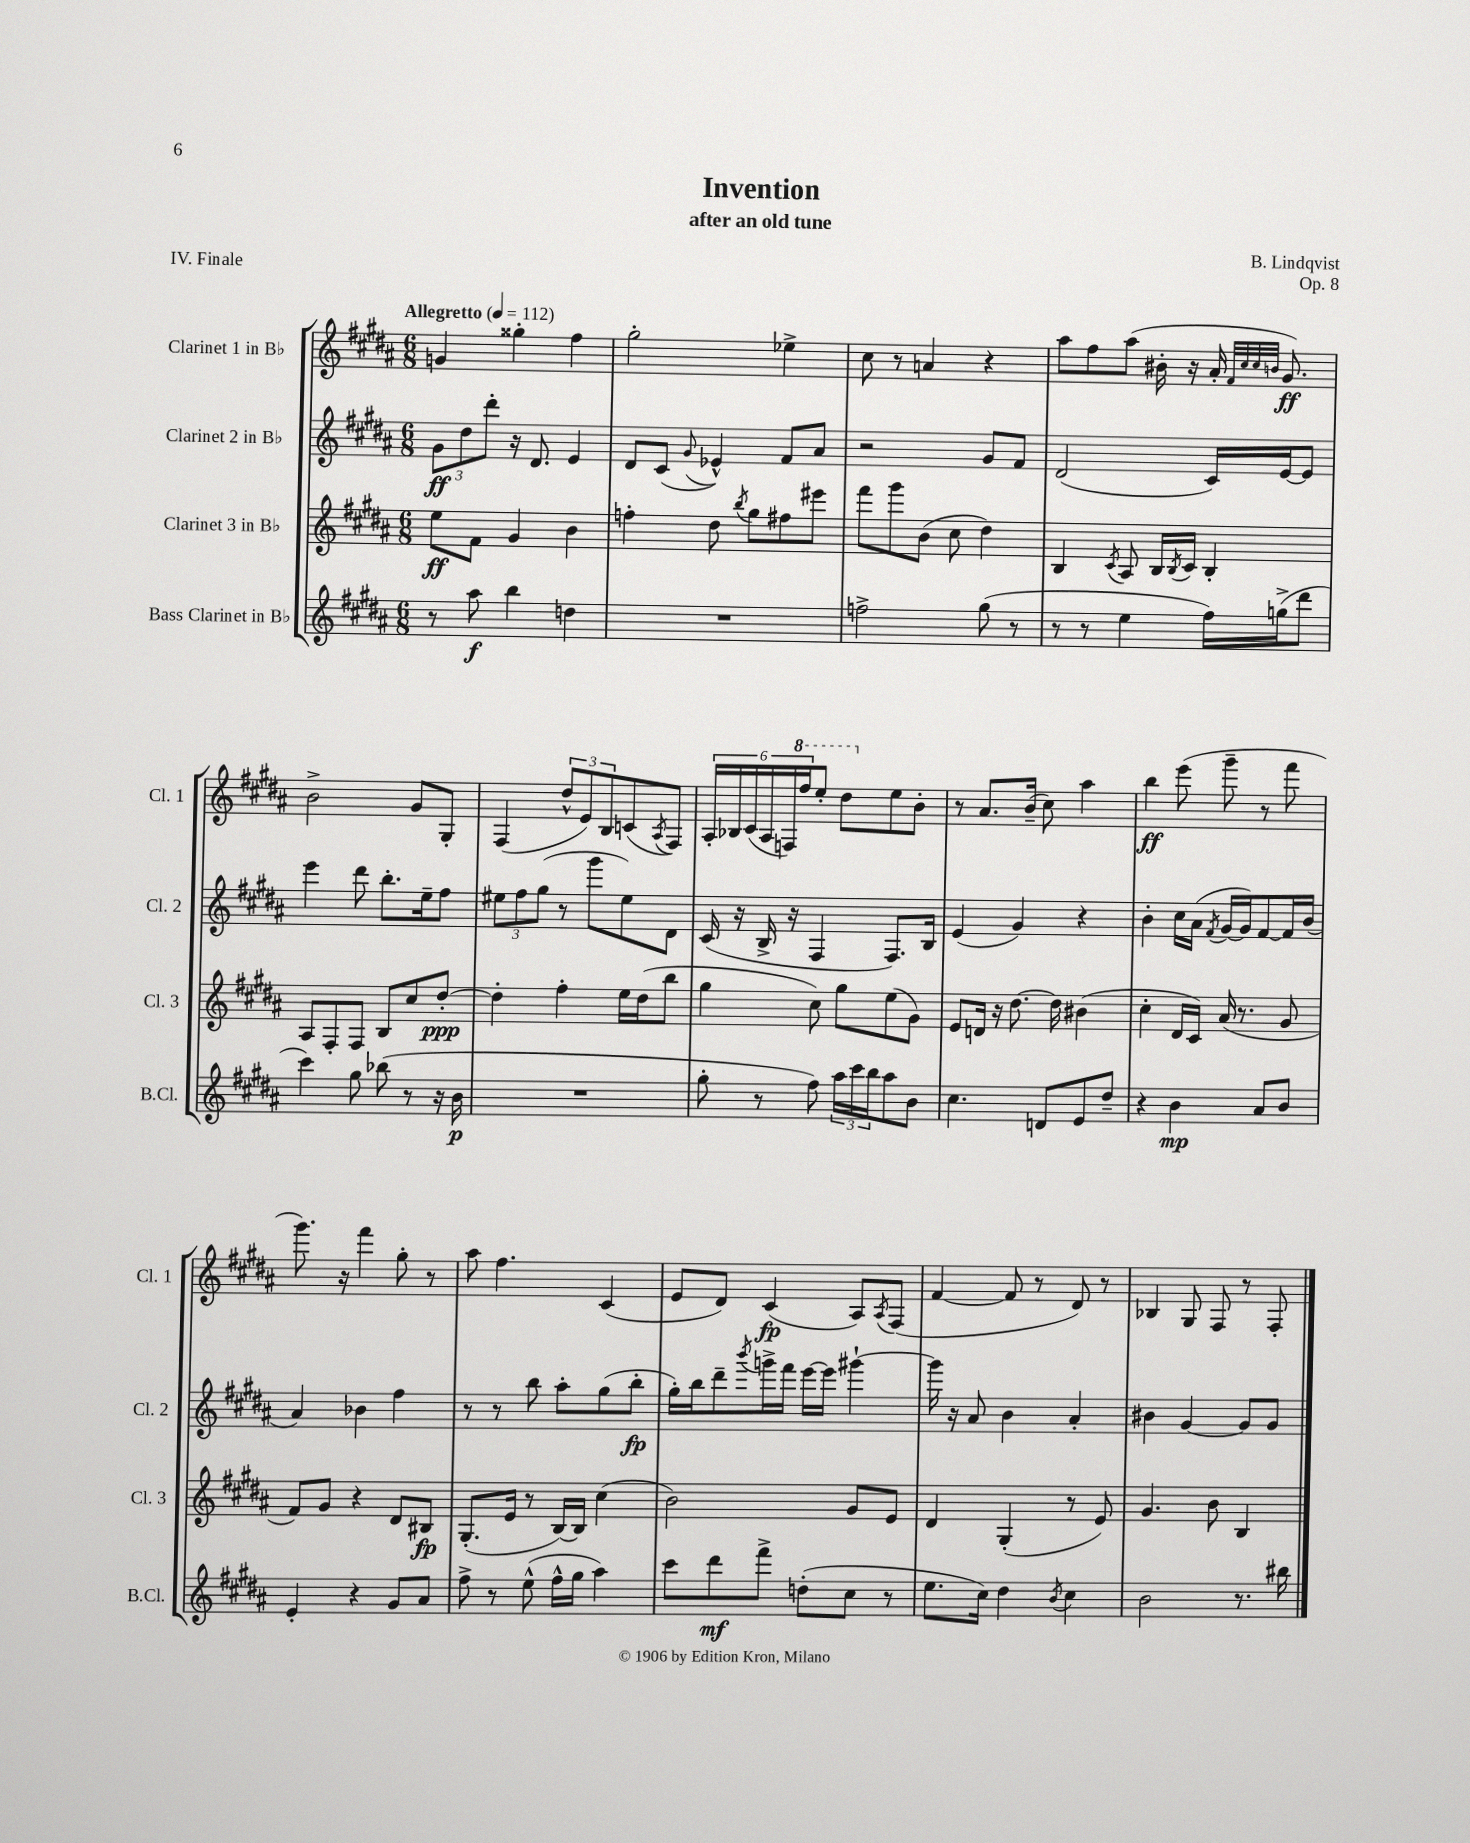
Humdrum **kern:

**kern	**dynam	**kern	**dynam	**kern	**dynam	**kern	**dynam
*part4	*part4	*part3	*part3	*part2	*part2	*part1	*part1
*staff4	*staff4	*staff3	*staff3	*staff2	*staff2	*staff1	*staff1
*I"Bass Clarinet in B♭	*	*I"Clarinet 3 in B♭	*	*I"Clarinet 2 in B♭	*	*I"Clarinet 1 in B♭	*
*I'B.Cl.	*	*I'Cl. 3	*	*I'Cl. 2	*	*I'Cl. 1	*
*clefG2	*	*clefG2	*	*clefG2	*	*clefG2	*
*k[f#c#g#d#a#]	*	*k[f#c#g#d#a#]	*	*k[f#c#g#d#a#]	*	*k[f#c#g#d#a#]	*
*M6/8	*	*M6/8	*	*M6/8	*	*M6/8	*
*MM112	*	*MM112	*	*MM112	*	*MM112	*
=1	=1	=1	=1	=1	=1	=1	=1
!	!	!	!	!	!	!LO:TX:a:B:t=Allegretto	!
8r	.	8ee\L	ff	12g#\L	ff	4gn/	.
.	.	.	.	12dd#\	.	.	.
8aa#\	f	8f#\J	.	.	.	.	.
.	.	.	.	12ddd#'\J	.	.	.
4bb\	.	4g#/	.	16r	.	4gg##X'\	.
.	.	.	.	8.d#/	.	.	.
4ddn\	.	4b\	.	4e/	.	4ff#\	.
=2	=2	=2	=2	=2	=2	=2	=2
2.r	.	4ffn'\	.	8d#/L	.	2gg#'\	.
.	.	.	.	(8c#/J	.	.	.
.	.	.	.	8qqg#/	.	.	.
.	.	8dd#\	.	4e-X^^/)	.	.	.
.	.	8qbb/	.	.	.	.	.
.	.	8gg#\L	.	.	.	.	.
.	.	8ff#X\	.	8f#/L	.	4ee-X^\	.
.	.	8eee#X\J	.	8a#/J	.	.	.
=3	=3	=3	=3	=3	=3	=3	=3
2ffn^\	.	8fff#\L	.	2r	.	8cc#\	.
.	.	8ggg#\	.	.	.	8r	.
.	.	(8b\J	.	.	.	4an/	.
.	.	8cc#\	.	.	.	.	.
(8gg#\	.	4dd#\)	.	8g#/L	.	4r	.
8r	.	.	.	8f#/J	.	.	.
=4	=4	=4	=4	=4	=4	=4	=4
8r	.	4B/	.	(2d#/	.	8aa#\L	.
8r	.	.	.	.	.	8ff#\	.
.	.	8qc#/	.	.	.	.	.
4ee\	.	8A#/	.	.	.	(8aa#\J	.
.	.	16B/LL	.	.	.	16b#X'\	.
.	.	8qB/	.	.	.	.	.
.	.	16c#/JJ	.	.	.	16r	.
16ff#\LL)	.	4B'/	.	16c#/LL)	.	16a#'/	.
.	.	.	.	.	.	32qqf#/LLL	.
.	.	.	.	.	.	32qqcc#/	.
.	.	.	.	.	.	32qqcc#/	.
.	.	.	.	.	.	32qqbn/JJJ	.
(16ggn^\J	.	.	.	[16e/J	.	8.g#/)	ff
8ddd#\J	.	.	.	8e/J]	.	.	.
!!LO:LB:g=z
=5	=5	=5	=5	=5	=5	=5	=5
4ccc#\)	.	8A#/L	.	4eee\	.	2b^\	.
.	.	8F#'/	.	.	.	.	.
8gg#\	.	8F#/J	.	8ddd#\	.	.	.
(8bb-X\	.	8B/L	.	8.bb'\L	.	.	.
8r	.	8cc#/	.	.	.	8g#/L	.
.	.	.	.	16ee~\k	.	.	.
16r	.	[8dd#'/J	ppp	8ff#\J	.	8G#'/J	.
16b\	p	.	.	.	.	.	.
=6	=6	=6	=6	=6	=6	=6	=6
2.r	.	4dd#'\]	.	12ee#X\L	.	(4F#/	.
.	.	.	.	12ff#\	.	.	.
.	.	.	.	(12gg#\J	.	.	.
.	.	4ff#'\	.	8r	.	12dd#^^/L	.
.	.	.	.	.	.	12e/)	.
.	.	.	.	8ggg#\L	.	.	.
.	.	.	.	.	.	12B/	.
.	.	16ee\LL	.	8ee#\)	.	(8cn/	.
.	.	(16dd#\J	.	.	.	.	.
.	.	.	.	.	.	8qA#/	.
.	.	8bb\J	.	8d#\J	.	8F#/J)	.
=7	=7	=7	=7	=7	=7	=7	=7
8gg#'\	.	4gg#\	.	(16c#/	.	24A#'/LL	.
.	.	.	.	.	.	24B-X/	.
.	.	.	.	16r	.	.	.
.	.	.	.	.	.	(24c#/	.
8r	.	.	.	16B^/	.	24A#/	.
.	.	.	.	.	.	24Fn/)	.
.	.	.	.	16r	.	.	.
*	*	*	*	*	*	*8va	*
.	.	.	.	.	.	24fff#/J	.
8ff#\)	.	8cc#\)	.	4F#/	.	8eee'/J	.
24aa#\LL	.	8gg#\L	.	.	.	8ddd#\L	.
24ccc#\	.	.	.	.	.	.	.
24bb\J	.	.	.	.	.	.	.
*	*	*	*	*	*	*X8va	*
8aa#\	.	(8ee\	.	8.F#/L)	.	8ee\	.
8b\J	.	8g#\J)	.	.	.	8b'\J	.
.	.	.	.	16B/Jk	.	.	.
=8	=8	=8	=8	=8	=8	=8	=8
4.cc#\	.	8e/L	.	(4e/	.	8r	.
.	.	16dn/Jk	.	.	.	8.a#/L	.
.	.	16r	.	.	.	.	.
.	.	[8.dd#\	.	4g#/)	.	.	.
.	.	.	.	.	.	(16b~/Jk	.
8dn/L	.	.	.	.	.	8cc#\)	.
.	.	16dd#\]	.	.	.	.	.
8e/	.	(4b#X\	.	4r	.	4aa#\	.
8dd#~/J	.	.	.	.	.	.	.
=9	=9	=9	=9	=9	=9	=9	=9
4r	.	4cc#'\	.	4b'\	.	4bb\	ff
4b\	mp	16d#/LL	.	16cc#\LL	.	(8eee\	.
.	.	16c#/JJ)	.	(16a#\JJ	.	.	.
.	.	.	.	8qf#/	.	.	.
.	.	(16a#/	.	[16g#/LL	.	8ggg#~\	.
.	.	8.r	.	16g#/J])	.	.	.
8a#/L	.	.	.	[8f#/	.	8r	.
8b/J	.	8g#/	.	16f#/L]	.	8fff#\	.
.	.	.	.	(16b/JJ	.	.	.
!!LO:LB:g=z
=10	=10	=10	=10	=10	=10	=10	=10
4e'/	.	8f#/L)	.	4a#/)	.	8.ggg#\)	.
.	.	8g#/J	.	.	.	.	.
.	.	.	.	.	.	16r	.
4r	.	4r	.	4b-X\	.	4fff#\	.
8g#/L	.	8d#/L	.	4ff#\	.	8gg#'\	.
8a#/J	.	8B#X/J	fp	.	.	8r	.
=11	=11	=11	=11	=11	=11	=11	=11
8ff#^\	.	(8.G#'/L	.	8r	.	8aa#\	.
8r	.	.	.	8r	.	4.ff#\	.
.	.	16e/Jk	.	.	.	.	.
(8ee^^\	.	8r	.	8bb\	.	.	.
16ff#^^\LL	.	[16B/LL)	.	8aa#'\L	.	.	.
16gg#\JJ	.	16B/JJ]	.	.	.	.	.
4aa#\)	.	(4cc#\	.	(8gg#\	.	(4c#/	.
.	.	.	.	8bb'\J	fp	.	.
=12	=12	=12	=12	=12	=12	=12	=12
8ccc#\L	.	2b\)	.	16gg#'\LL)	.	8e/L	.
.	.	.	.	16bb\J	.	.	.
8ddd#\	mf	.	.	8ddd#~\	.	8d#/J)	.
.	.	.	.	8qbbb/	.	.	.
8fff#^\J	.	.	.	16gggn^\L	.	(4c#/	fp
.	.	.	.	16fff#\JJ	.	.	.
(8ddn'\L	.	.	.	[16eee\LL	.	.	.
.	.	.	.	16eee\JJ]	.	.	.
8cc#\J	.	8g#/L	.	[4ggg#X`\	.	8A#/L)	.
.	.	.	.	.	.	8qA#/	.
8r	.	8e/J	.	.	.	(8F#/J	.
=13	=13	=13	=13	=13	=13	=13	=13
8.ee\L	.	4d#/	.	16ggg#\]	.	[4f#/	.
.	.	.	.	16r	.	.	.
.	.	.	.	8a#/	.	.	.
16cc#\Jk)	.	.	.	.	.	.	.
4dd#\	.	(4G#'/	.	4b\	.	8f#/]	.
.	.	.	.	.	.	8r	.
8qb/	.	.	.	.	.	.	.
4cc#\	.	8r	.	4a#'/	.	8d#/)	.
.	.	8e/)	.	.	.	8r	.
=14	=14	=14	=14	=14	=14	=14	=14
2b\	.	4.g#/	.	4b#X\	.	4B-X/	.
.	.	.	.	[4g#/	.	8G#/	.
.	.	8b\	.	.	.	8F#/	.
8.r	.	4B/	.	8g#/L]	.	8r	.
.	.	.	.	8g#/J	.	8F#'/	.
16bb#X\	.	.	.	.	.	.	.
==	==	==	==	==	==	==	==
*-	*-	*-	*-	*-	*-	*-	*-
